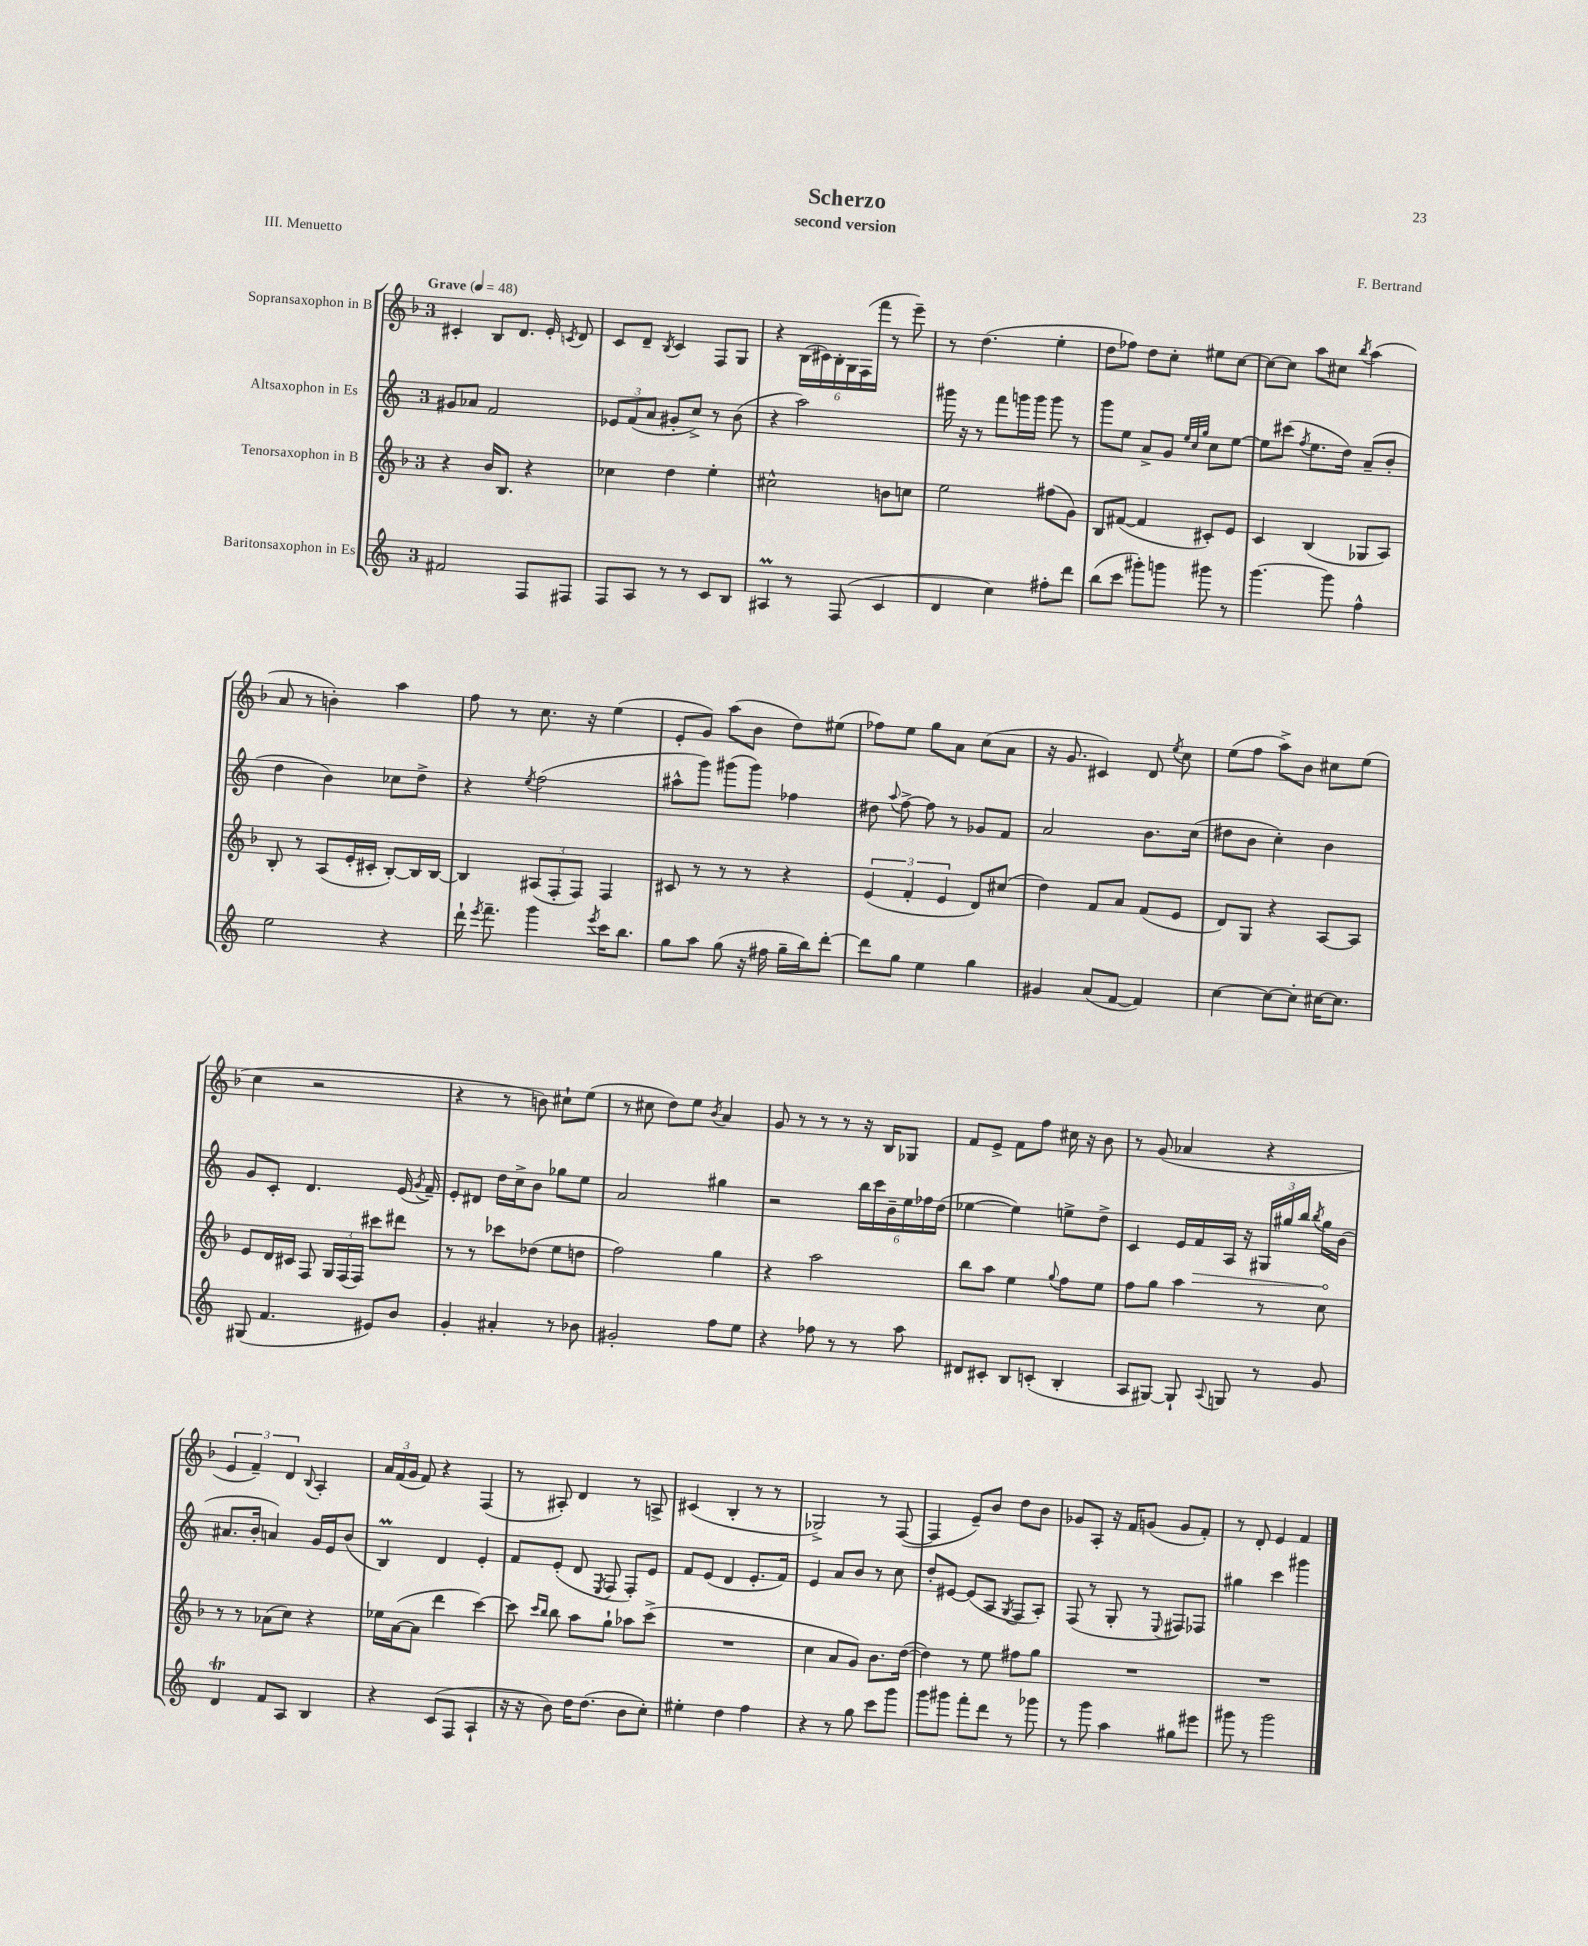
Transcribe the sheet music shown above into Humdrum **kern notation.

**kern	**kern	**kern	**dynam	**kern
*part4	*part3	*part2	*part2	*part1
*staff4	*staff3	*staff2	*staff2	*staff1
*I"Baritonsaxophon in Es	*I"Tenorsaxophon in B	*I"Altsaxophon in Es	*	*I"Sopransaxophon in B
*clefG2	*clefG2	*clefG2	*	*clefG2
*k[]	*k[b-]	*k[]	*	*k[b-]
*M3/4	*M3/4	*M3/4	*	*M3/4
*MM48	*MM48	*MM48	*	*MM48
=1	=1	=1	=1	=1
!	!	!	!	!LO:TX:a:B:t=Grave
2f#X/	4r	8g#X/L	.	4c#X'/
.	.	8a-X/J	.	.
.	16b-/KL	2f/	.	8B-/L
.	8.B-/J	.	.	.
.	.	.	.	8.d/J
8F/L	4r	.	.	.
.	.	.	.	16e'/
.	.	.	.	8qcn/
8F#X/J	.	.	.	8d/
=2	=2	=2	=2	=2
8F/L	4cc-X\	12e-X/L	.	8c/L
.	.	(12f/	.	.
8A/J	.	.	.	8d~/J
.	.	12a/J	.	.
.	.	.	.	8qB-/
8r	4dd\	8g#X'/L	.	4c/
8r	.	8cc^/J)	.	.
8c/L	4ee'\	8r	.	8F/L
8B/J	.	(8b\	.	8G/J
=3	=3	=3	=3	=3
4A#Xm/	2cc#X^^\	4r	.	4r
8r	.	2aa\)	.	(24B-\LL
.	.	.	.	24c#X\)
.	.	.	.	24B-'\
(8F/	.	.	.	24G\
.	.	.	.	(24F\
.	.	.	.	24fff\JJ
4c/	8bn\L	.	.	8r
.	8ccn\J	.	.	8eee~\)
=4	=4	=4	=4	=4
4d/	2ee\	16ggg#X\	.	8r
.	.	16r	.	.
.	.	8r	.	(4.dd\
4cc\)	.	8fff\L	.	.
.	.	16gggn\L	.	.
.	.	16ggg\JJ	.	.
8ff#X'\L	(8ff#X\L	8ggg\	.	4ee'\
8ddd\J	8g\J)	8r	.	.
=5	=5	=5	=5	=5
(8bb\L	8B-/L	8ggg\L	.	8dd\L
8ccc\J	([8f#X/J	8ee\J	.	8ff-X\J)
8ggg#X'\L)	4f#/]	8a^/L	.	8dd\L
8gggn\J	.	8g/J	.	8cc'\J
.	.	32qqee/LLL	.	.
.	.	32qqcc/	.	.
.	.	32qqgg/JJJ	.	.
8ggg#X\	8c#X'/L)	8cc\L	.	8ee#X\L
8r	8e/J	[8ee\J	.	[8cc\J
=6	=6	=6	=6	=6
[4.ggg\	4c/	8ee\L]	.	8cc\L_
.	.	(8ccc#X\J	.	8cc\J]
.	.	8qff/	.	.
.	(4B-/	8.ee\L	.	8aa\L
8ggg\]	.	.	.	8cc#X\J
.	.	16dd\Jk)	.	.
.	.	.	.	8qbb-/
4ff^^\	8G-X/L	(8a~/L	.	(4aa\
.	8A/J)	8b'/J	.	.
!!LO:LB:g=z
=7	=7	=7	=7	=7
2ee\	8B-'/	4dd\	.	8a/
.	8r	.	.	8r
.	(8A/L	4b\)	.	4bn'\)
.	16e'/L	.	.	.
.	16c#X'/JJ	.	.	.
4r	[8B-'/L)	8cc-X\L	.	4aa\
.	16B-/L]	8dd^\J	.	.
.	[16B-/JJ	.	.	.
=8	=8	=8	=8	=8
16ddd`\	4B-/]	4r	.	8ff\
8qeee/	.	.	.	.
8.fff~\	.	.	.	.
.	.	.	.	8r
.	.	8qee/	.	.
4ggg\	(12A#X/L	(2ff\	.	8.cc\
.	12F'/	.	.	.
.	12F/J)	.	.	.
.	.	.	.	16r
8qeee/	.	.	.	.
16ccc\KL	4F/	.	.	(4ee\
8.bb\J	.	.	.	.
=9	=9	=9	=9	=9
8gg\L	8c#X/	8aa#X^^\L	.	8e'/L
8aa\J	8r	8ggg\J)	.	8g/J)
(8gg\	8r	(8ggg#X\L	.	(8aa\L
16r	8r	8ggg#\J)	.	8b-\J
16ff#X\	.	.	.	.
16gg~\LL	4r	4ff-X\	.	8dd\L)
16bb\J)	.	.	.	.
[8ddd'\J	.	.	.	(8ee#X\J
=10	=10	=10	=10	=10
8ddd\L]	(6e/	8dd#X\	.	8ff-X\L)
.	.	8qqaa/	.	.
8gg\J	.	[8ff^\	.	8ee\J
.	6f'/	.	.	.
4ee\	.	8ff\]	.	8gg\L
.	6e/	.	.	.
.	.	8r	.	8a\J
4gg\	8d/L)	8g-X/L	.	(8cc\L
.	(8cc#X/J	8f/J	.	8a\J
=11	=11	=11	=11	=11
4g#X/	4dd\)	2a/	.	16r
.	.	.	.	8.g/
(8a/L	8f/L	.	.	4c#X/)
[8f/J	8a/J	.	.	.
4f/])	(8f/L	8.b\L	.	8d/
.	.	.	.	8qee/
.	8e/J	.	.	8cc\
.	.	(16cc\Jk	.	.
=12	=12	=12	=12	=12
[4cc\	8d/L)	8dd#X\L	.	(8ee\L
.	8G/J	8b\J	.	8ff\J
8cc\L_	4r	4cc'\)	.	8aa^\L)
8cc'\J]	.	.	.	8b-\J
[16cc#X\KL	[8A/L	4b\	.	8cc#X\L
8.cc#\J]	.	.	.	.
.	8A/J]	.	.	(8ee\J
!!LO:LB:g=z
=13	=13	=13	=13	=13
(8G#X/	8e/L	8g/L	.	4cc\
4.f/	16d/L	8c'/J	.	.
.	16c#X/JJ	.	.	.
.	8F/	4.d/	.	2r
.	24G/LL	.	.	.
.	(24F/	.	.	.
.	24F/JJ)	.	.	.
8e#X/L)	8ccc#X\L	.	.	.
8b/J	8ddd#X\J	(16e/	.	.
.	.	8qg/	.	.
.	.	16f~/)	.	.
=14	=14	=14	=14	=14
4g'/	8r	8e'/L	.	4r
.	8r	8d#X/J	.	.
4a#X'/	8ccc-X\L	16dd\LL	.	8r
.	.	16cc^\J	.	.
.	(8dd-X\J	8b\J	.	8bn\)
8r	8ee\L	8gg-X\L	.	8cc#X`\L
8b-X\	8ddn\J	8ee\J	.	(8ee\J
=15	=15	=15	=15	=15
2g#X'/	2ff\)	2a/	.	8r
.	.	.	.	8cc#X\
.	.	.	.	8dd\L)
.	.	.	.	8ee\J
.	.	.	.	8qb-/
8ff\L	4gg\	4gg#X\	.	4a/
8ee\J	.	.	.	.
=16	=16	=16	=16	=16
4r	4r	2r	.	8g/
.	.	.	.	8r
8ff-X\	2aa\	.	.	8r
8r	.	.	.	8r
8r	.	24bb\LL	.	16r
.	.	24ccc\	.	.
.	.	.	.	16B-/KL
.	.	24b~\	.	.
8aa\	.	24ee\	.	8G-X/J
.	.	24ff-X\	.	.
.	.	(24dd\JJ	.	.
=17	=17	=17	=17	=17
8d#X/L	8bb-\L	[4ee-X\	.	8f/L
8c#X'/J	8aa\J	.	.	8e^/J
8B/L	4ee\	4ee-\])	.	8f\L
(8cn'/J	.	.	.	8ff\J
.	8qqgg/	.	.	.
4B'/	8ff\L	8een^\L	.	16cc#X\
.	.	.	.	16r
.	8ee\J	8dd^\J	.	8b-\
=18	=18	=18	=18	=18
8A/L	8ff\L	4c/	.	8r
[8G#X/J)	8gg\J	.	.	(8g/
8G#`/]	4aa\	16e/LL	.	4a-X/
!	!	!	!LO:HP:b	!
.	.	16f/	>	.
8qqA/	.	.	.	.
8Gn/	.	16A/JJ	.	.
.	.	16r	.	.
8r	8r	24G#X/LL	.	4r
.	.	24gg#X/	.	.
.	.	24bb/JJ	.	.
.	.	8qbb/	.	.
8g/	8cc\	16gg#\LL	.	.
.	.	(16b\JJ	]	.
!!LO:LB:g=z
=19	=19	=19	=19	=19
4dT/	8r	8.a#X/L	.	6e/
.	8r	.	.	.
.	.	.	.	6f~/)
.	.	16b'/Jk	.	.
8f/L	(8a-X\L	4an/)	.	.
.	.	.	.	6d/
8A/J	8cc\J)	.	.	.
.	.	.	.	8qqB-/
4B/	4r	16g/LL	.	4A'/
.	.	16e/J	.	.
.	.	(8b/J	.	.
=20	=20	=20	=20	=20
4r	16ee-X\LL	4Bm/)	.	24a/LL
.	.	.	.	(24f/
.	([16a\J	.	.	.
.	.	.	.	24g/JJ
.	8a\J]	.	.	8f/)
(8c/L	4ddd\	4d/	.	4r
8F/J	.	.	.	.
4A`/	[4ccc\)	4e'/	.	(4F/
=21	=21	=21	=21	=21
16r	8ccc\]	8f/L	.	8r
16r	.	.	.	.
.	16qqccc/LL	.	.	.
.	16qqbb-/JJ	.	.	.
8b\)	8bb-\	(8e'/J	.	8A#X'/)
16dd\KL	8aa\L	8d/	.	4d/
(8.dd\J	.	.	.	.
.	.	8qE/	.	.
.	8gg`\J	8F/	.	.
8b\L	8aa-X\L	8F'/L)	.	8r
8cc'\J)	(8ccc^\J	8e/J	.	8An^/
=22	=22	=22	=22	=22
4ee#X'\	2.r	8f/L	.	(4c#X/
.	.	(8e/J	.	.
4dd\	.	4d/	.	4B-'/
4ff\	.	8.e'/L	.	8r
.	.	.	.	8r
.	.	16f/Jk)	.	.
=23	=23	=23	=23	=23
4r	4cc\	4e/	.	2G-X^/)
8r	8a/L	8a/L	.	.
8gg\	8g/J)	8b/J	.	.
8ccc\L	8.b-\L	8r	.	8r
8ggg\J	.	8cc\	.	([8F/
.	([16dd\Jk	.	.	.
=24	=24	=24	=24	=24
8ggg\L	4dd\])	8dd'/L	.	4F/]
8ggg#X\J	.	[8e#X/J	.	.
8fff'\L	8r	(8e#/L]	.	8e~/L)
8ddd\J	8ee\	8A/J	.	8b-/J
.	.	8qG/	.	.
8r	8ff#X\L	8F/L	.	8dd\L
8ggg-X\	8gg\J	8A'/J)	.	8b-\J
=25	=25	=25	=25	=25
8r	2.r	(8F/	.	8g-X/L
8ggg\	.	8r	.	8A'/J
4aa\	.	8G'/	.	16r
.	.	.	.	16f/KL
.	.	8r	.	(8gn/J
.	.	8qqE/	.	.
8gg#X\L	.	8F#X/L)	.	8g/L
8eee#X\J	.	8F-X/J	.	8f'/J)
=26	=26	=26	=26	=26
8ggg#X\	2.r	4gg#X\	.	8r
8r	.	.	.	8d'/
2ggg#\	.	4ccc\	.	4e/
.	.	4ggg#X\	.	4f/
==	==	==	==	==
*-	*-	*-	*-	*-
